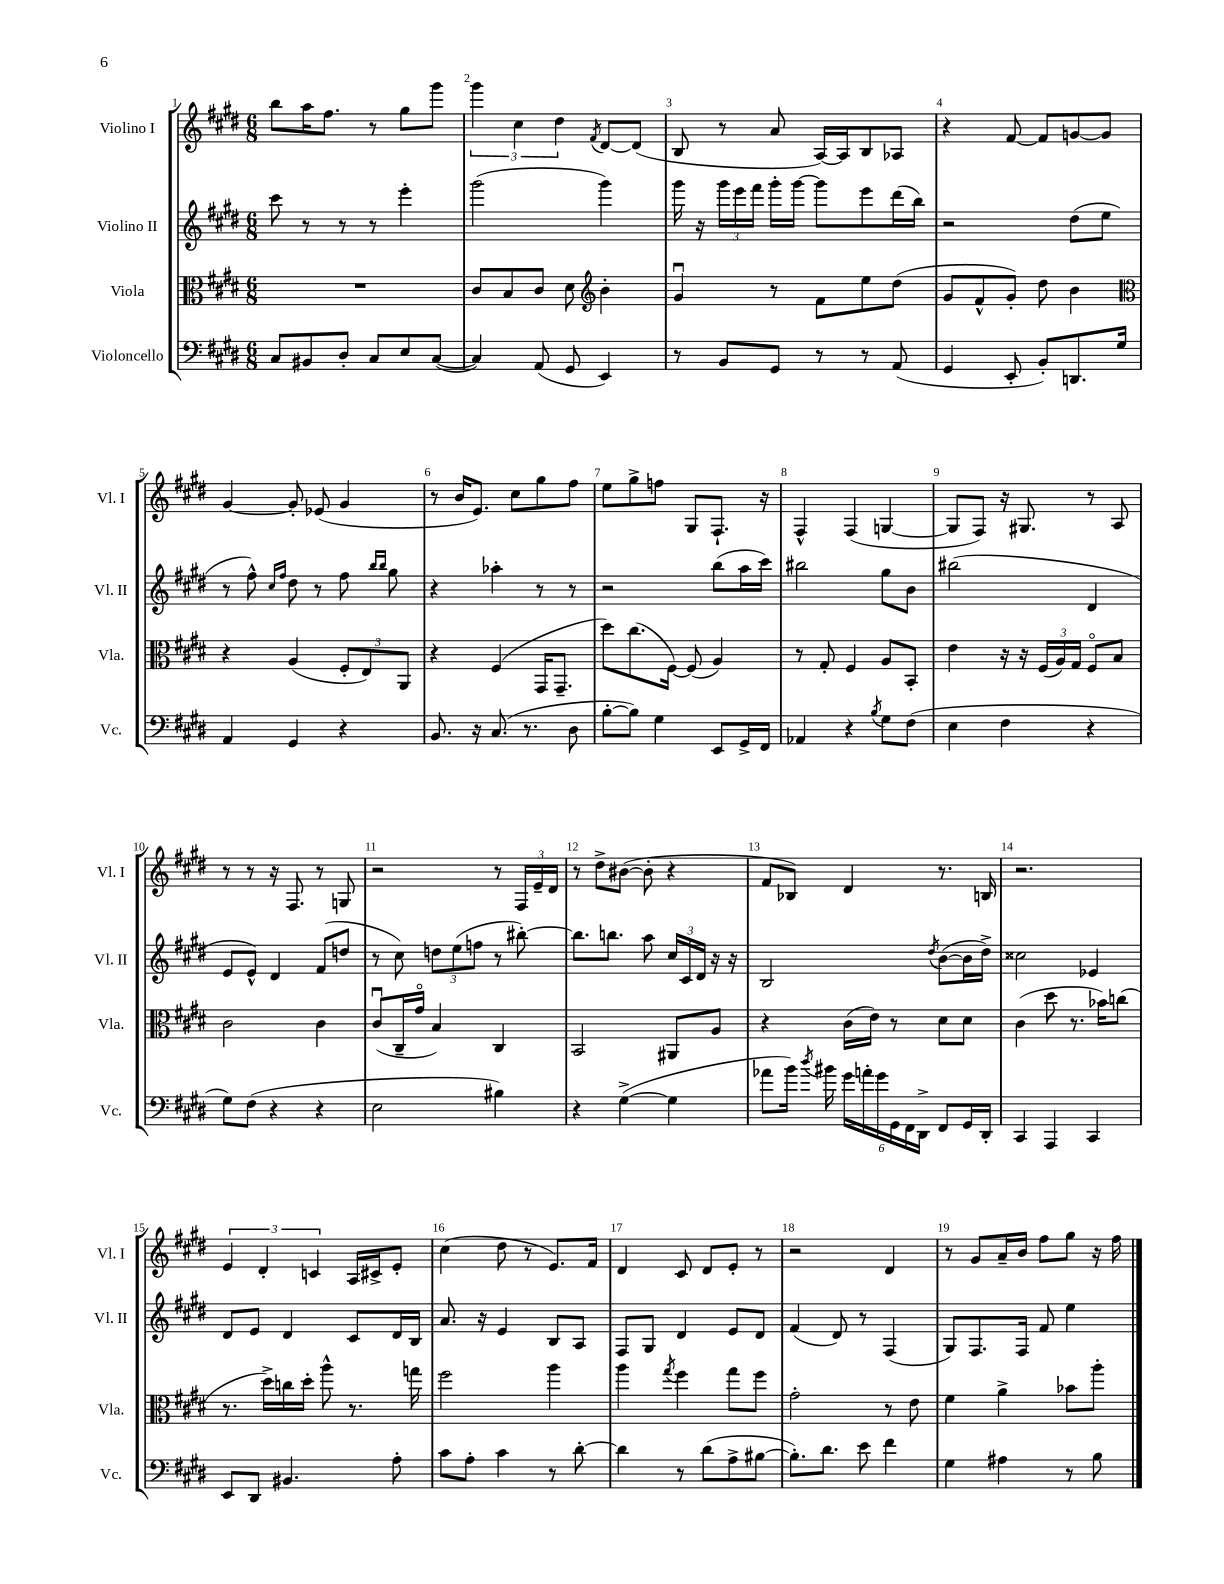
<<
\new StaffGroup <<
\new Staff = "s0" \with { instrumentName = "Violino I" shortInstrumentName = "Vl. I" } {
    \clef treble \key e \major \numericTimeSignature \time 6/8
    \autoBeamOff b''8[ a''16 fis''8.] r8 gis''8[ gis'''8] |
    \tuplet 3/2 { gis'''4 cis''4 dis''4 } \acciaccatura { fis'8 } dis'8[~ dis'8]( |
    b8 r8 a'8 a16[~) a16 b8 aes8] |
    r4 fis'8~ fis'8[ g'8~ g'8] |
    gis'4~ gis'8-. ees'8( gis'4 |
    r8 b'16[ e'8.]) cis''8[ gis''8 fis''8] |
    e''8[ gis''8-> f''8] gis8[ fis8.]-! r16 |
    fis4-^ fis4( g4~ |
    g8[ fis8]) r16 gis8. r8 a8 |
    r8 r8 r16 fis8. r8 g8 |
    r2 r8 \tuplet 3/2 { fis16[ e'16-- dis'16] } |
    r8 dis''8[-> bis'8]~( bis'8-. r4 |
    fis'8[ bes8]) dis'4 r8. b16 |
    r2. |
    \tuplet 3/2 { e'4 dis'4-. c'4 } a16[ cis'16-> e'8]-. |
    cis''4( dis''8 r8 e'8.[) fis'16] |
    dis'4 cis'8 dis'8[ e'8]-. r8 |
    r2 dis'4 |
    r8 gis'8[ a'16-- b'16] fis''8[ gis''8] r16 fis''16 \bar "|." |
}
\new Staff = "s1" \with { instrumentName = "Violino II" shortInstrumentName = "Vl. II" } {
    \clef treble \key e \major \numericTimeSignature \time 6/8
    \autoBeamOff cis'''8 r8 r8 r8 e'''4-. |
    gis'''2( gis'''4) |
    gis'''16 r16 \tuplet 3/2 { gis'''16[ e'''16 fis'''16] } gis'''16[-. gis'''16]~ gis'''8[ e'''8 dis'''16( b''16]) |
    r2 dis''8[( e''8] |
    r8 fis''8-^) \grace { cis''16[ fis''16] } dis''8 r8 fis''8 \grace { b''16[ b''16] } gis''8 |
    r4 aes''4-. r8 r8 |
    r2 b''8[( a''16 cis'''16]) |
    bis''2 gis''8[ b'8] |
    bis''2( dis'4 |
    e'8[ e'8]-^) dis'4 fis'8[( d''8] |
    r8 cis''8) \tuplet 3/2 { d''8[ e''8( f''8] } r8 bis''8~-.) |
    bis''8.[ b''8.] a''8 \tuplet 3/2 { cis''16[ cis'16 dis'16] } r16 r16 |
    b2 \acciaccatura { dis''8 } b'8[~( b'16 dis''16]->) |
    cisis''2 ees'4 |
    dis'8[ e'8] dis'4 cis'8[ dis'16 b16] |
    a'8. r16 e'4 b8[ a8] |
    fis8[ gis8] dis'4 e'8[ dis'8] |
    fis'4( dis'8) r8 fis4( |
    gis8[) fis8. fis16] fis'8 e''4 \bar "|." |
}
\new Staff = "s2" \with { instrumentName = "Viola" shortInstrumentName = "Vla." } {
    \clef alto \key e \major \numericTimeSignature \time 6/8
    \autoBeamOff R2. |
    cis'8[ b8 cis'8] dis'8 \clef treble b'4-. |
    gis'4\downbow r8 fis'8[ e''8 dis''8]( |
    gis'8[ fis'8-^ gis'8]-.) dis''8 b'4 |
    \clef alto r4 a4( \tuplet 3/2 { fis8[-. e8) a,8] } |
    r4 fis4( gis,16[ gis,8.]-- |
    dis''8[) cis''8.( fis16]~) fis8( a4) |
    r8 gis8-. fis4 a8[ b,8]-. |
    e'4 r16 r16 \tuplet 3/2 { fis16[( a16) gis16] } fis8[\flageolet b8] |
    cis'2 cis'4 |
    cis'8[\downbow( cis16-- gis'16]\flageolet b4) cis4 |
    b,2 ais,8[ a8] |
    r4 cis'16[( e'16]) r8 dis'8[ dis'8] |
    cis'4( dis''8 r8. bes'16[) c''8]( |
    r8. dis''16[->) c''16 dis''16]-. a''8-^ r8. g''16 |
    fis''2 a''4 |
    a''4 \acciaccatura { gis''8 } fis''4 gis''8[ fis''8] |
    gis'2-. r8 e'8 |
    fis'4 a'4-> bes'8[ a''8]-. \bar "|." |
}
\new Staff = "s3" \with { instrumentName = "Violoncello" shortInstrumentName = "Vc." } {
    \clef bass \key e \major \numericTimeSignature \time 6/8
    \autoBeamOff cis8[ bis,8 dis8]-. cis8[ e8 cis8]~( |
    cis4) a,8( gis,8 e,4) |
    r8 b,8[ gis,8] r8 r8 a,8( |
    gis,4 e,8-. b,8[-.) d,8. gis16] |
    a,4 gis,4 r4 |
    b,8. r16 cis8.( r8. dis8 |
    b8[~-. b8]) gis4 e,8[ gis,16-> fis,16] |
    aes,4 r4 \acciaccatura { b8 } gis8[ fis8]( |
    e4 fis4 r4 |
    gis8[) fis8]( r4 r4 |
    e2 bis4) |
    r4 gis4~->( gis4 |
    aes'8[ b'16]) \acciaccatura { dis''8 } bis'16 \tuplet 6/4 { gis'16[ a'16-. gis'16 gis,16 fis,16 dis,16]-> } fis,8[ gis,16 dis,16]-. |
    cis,4 a,,4 cis,4 |
    e,8[ dis,8] bis,4. a8-. |
    cis'8[ a8]-. cis'4 r8 dis'8~-. |
    dis'4 r8 dis'8[( a8-> bis8]~ |
    bis8.[-.) dis'8.] e'8 fis'4 |
    gis4 ais4 r8 b8 \bar "|." |
}
>>
>>
\layout { \context { \Score \override BarNumber.break-visibility = ##(#f #t #t) barNumberVisibility = #all-bar-numbers-visible } }
